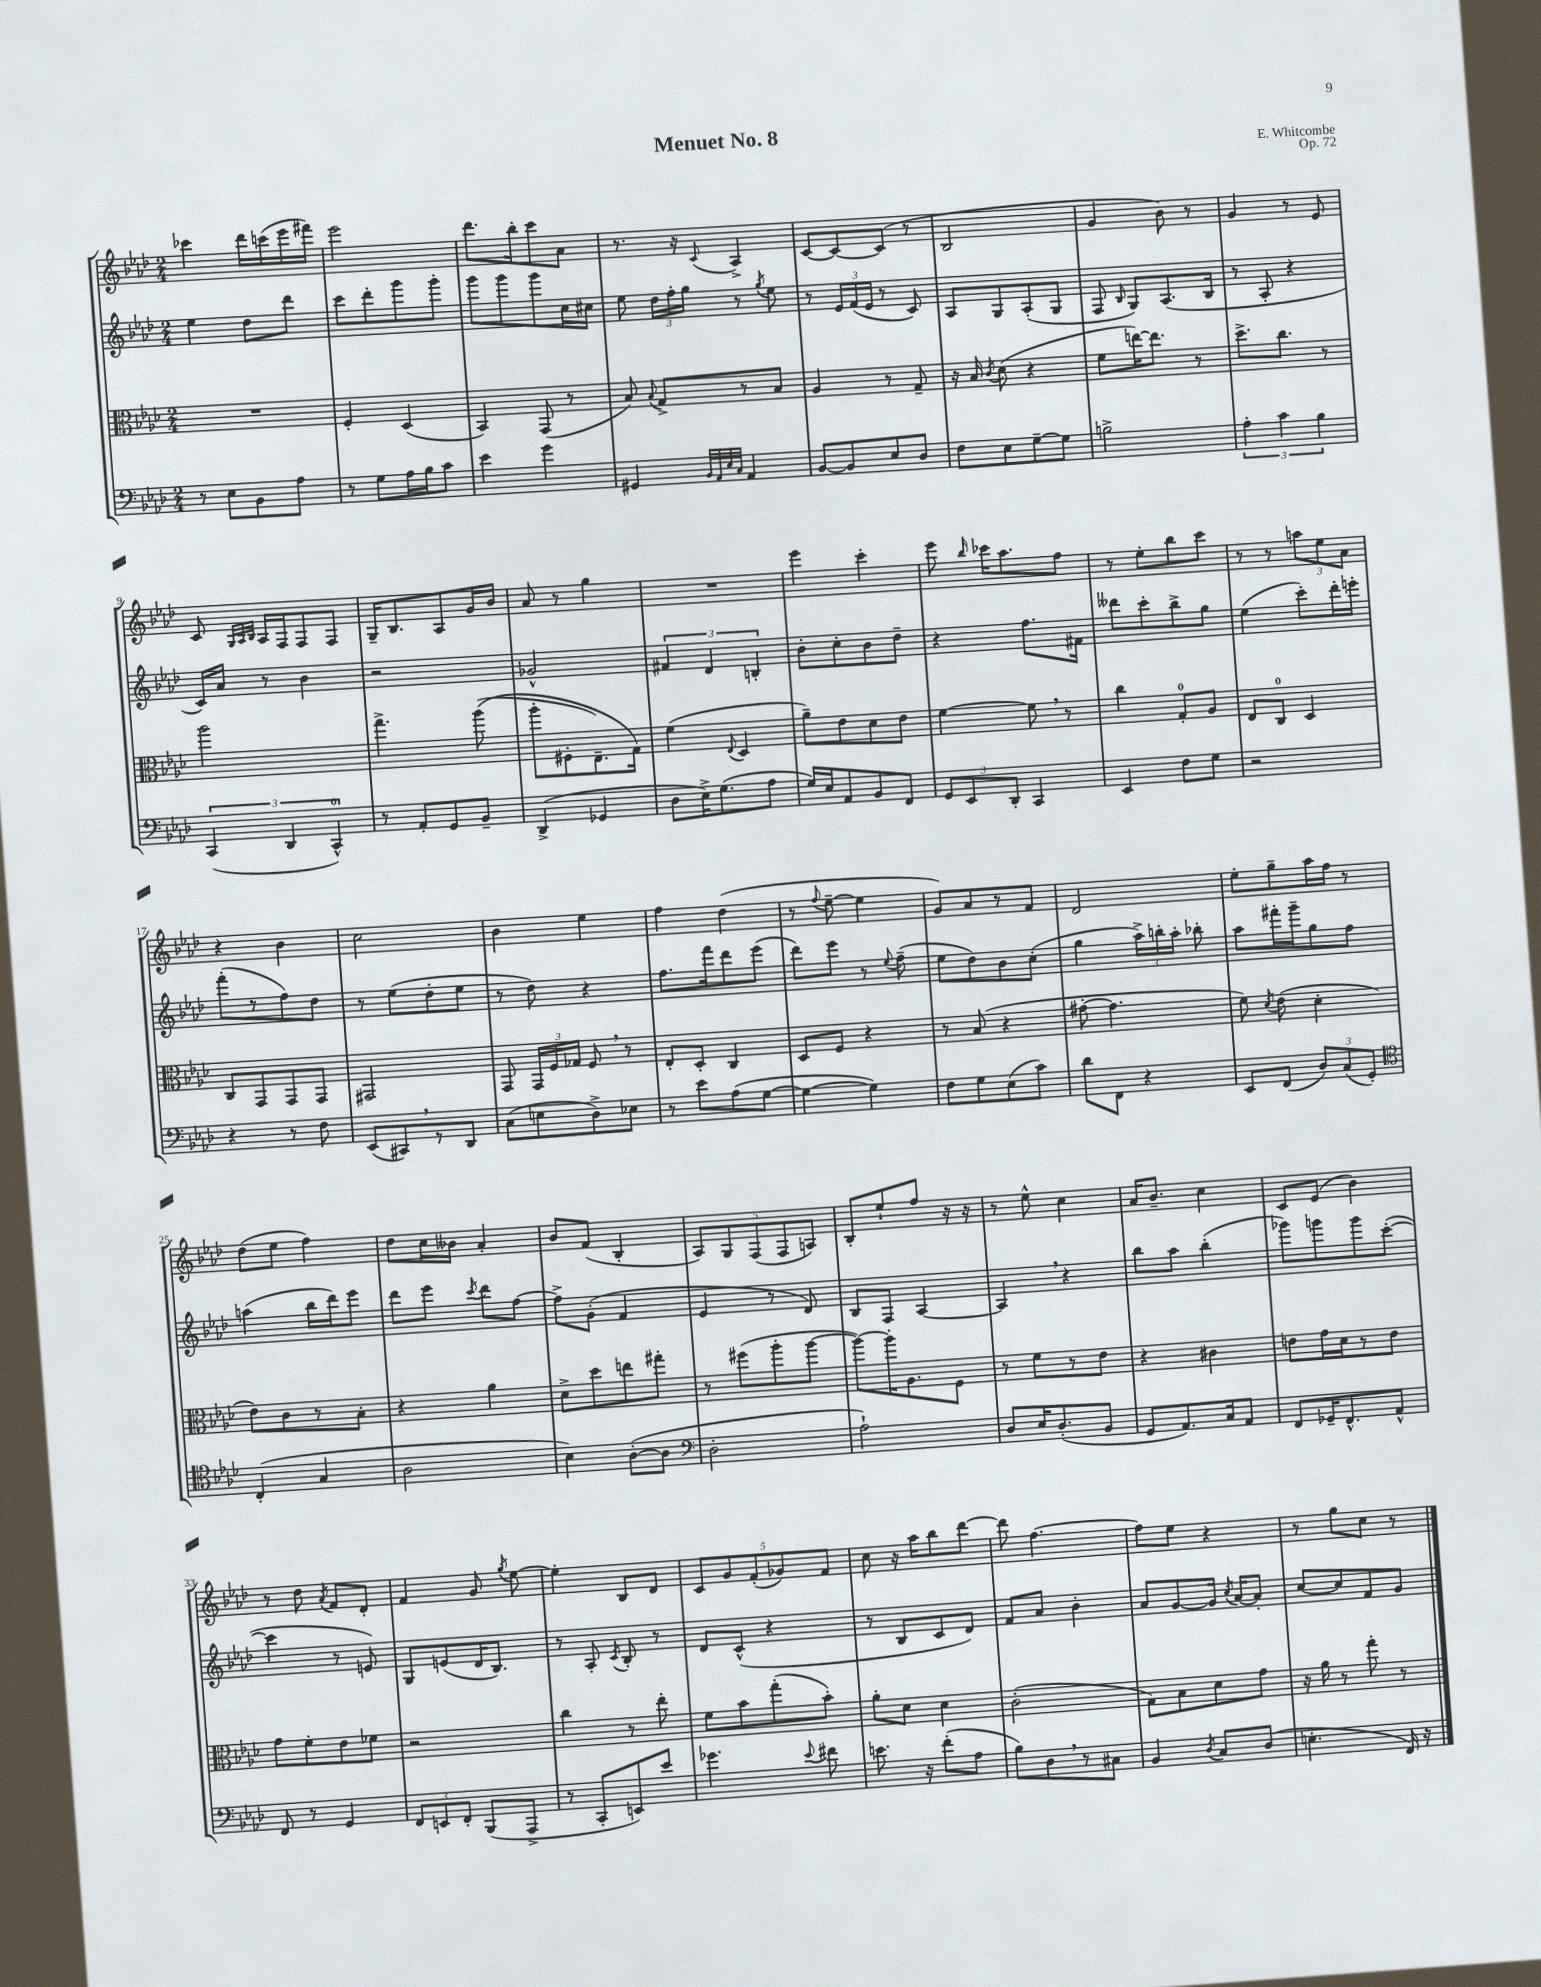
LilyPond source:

\header { title = "Menuet No. 8" composer = "E. Whitcombe" opus = "Op. 72" }
<<
\new StaffGroup <<
\new Staff = "s0" {
    \clef treble \key aes \major \numericTimeSignature \time 2/4
    \autoBeamOff ces'''4 des'''16[ c'''16( ees'''16 fis'''16]) |
    ees'''2 |
    des'''8.[ bes''16-. c'''8 aes'8] |
    r8. r16 \appoggiatura { c'8 } aes4-> |
    c'8[~ c'8~ c'8]( r8 |
    bes2 |
    g'4 bes'8) r8 |
    g'4 r8 ees'8 |
    c'8 \grace { g32[ aes32 bes32] } aes16[ f16 f8 f8] |
    g16[-- bes8. aes8 g'16 bes'16] |
    aes'8 r8 g''4 |
    R2 |
    ees'''4 c'''4-. |
    ees'''8 \grace { bes''16 } ces'''16[ aes''8. f''8] |
    r8 ees''8[-. bes''8 c'''8] |
    r8 r8 \tuplet 3/2 { a''8[ ees''8 aes'8] } |
    r4 bes'4 |
    c''2 |
    bes'4 ees''4 |
    f''4 des''4( |
    r8 \appoggiatura { f''8 } ees''8~-- ees''4 |
    g'8[) aes'8 r8 f'8] |
    des'2 |
    ees''8[-. g''8-- aes''16 f''16] r8 |
    des''8[( ees''8] f''4) |
    des''8[ c''16 beses'16] aes'4-. |
    bes'8[ f'8]( bes4-. |
    \tuplet 5/4 { aes8[) g8 f8( f8 a8]) } |
    bes8[-. ees''8-! f''8] r16 r16 |
    r8 ees''8-^ c''4 |
    aes'16[ bes'8.]-- c''4 |
    c'8[ ees'8]( bes'4) |
    r8 des''8 \acciaccatura { aes'8 } f'8[ des'8]-. |
    f'4 g'8 \acciaccatura { g''8 } ees''8~ |
    ees''4-. bes8[ des'8] |
    \tuplet 5/4 { c'8[ g'8 f'8-.( ges'8) f'8] } |
    c''8 r16 aes''16[ bes''8 des'''8]~ |
    des'''8 f''4.~ |
    f''8[ ees''8] r4 |
    r8 g''8[ c''8] r8 \bar "|." |
}
\new Staff = "s1" {
    \clef treble \key aes \major \numericTimeSignature \time 2/4
    \autoBeamOff ees''4 des''8[ des'''8] |
    c'''8[ des'''8-. g'''8 g'''8]-. |
    g'''8[ g'''8 g'''8 c''16 cis''16] |
    ees''8 \tuplet 3/2 { des''16[ f''16-. g''16] } r8 \acciaccatura { g''8 } ees''8 |
    r8 \tuplet 3/2 { ees'16[ f'16( ees'16] } r8 c'8) |
    aes8[ g8 aes8-.( g8] |
    f8 \grace { bes16 } g8[) aes8.( bes16] |
    r8 aes8-. r4 |
    c'16[) aes'16] r8 bes'4 |
    r2 |
    ges'2-^ |
    \tuplet 3/2 { fis'4 des'4 b4-. } |
    bes'8[-. c''8-. bes'8 des''8]-- |
    r4 f''8.[ fis'16] |
    deses'''8[ c'''8-. bes''8-> g''8] |
    ees''4( c'''8[-.) des'''16-. e'''16]-. |
    f'''8[-.( r8 f''8) des''8] |
    r8 ees''8[( des''8-. ees''8] |
    r8 des''8) r4 |
    f''8.[ f'''16 des'''8 ees'''8]( |
    des'''8[) ees'''8] r8 \appoggiatura { ees''8 } f''8--( |
    ees''8[ des''8) bes'8 c''8]-.( |
    g''4 \tuplet 3/2 { aes''16[->) b''16-. aes''16]-. } bes''8-. |
    aes''8[ fis'''16-. g'''16-- g''8 f''8] |
    a''4( bes''16[ des'''16) ees'''8] |
    des'''8[ ees'''8] \acciaccatura { c'''8 } des'''8[ f''8]~ |
    f''8[-> g'8]-.( f'4 |
    ees'4 r8 des'8) |
    bes8[ f8] aes4~ |
    aes4 \breathe r4 |
    bes''8[ aes''8] bes''4-.( |
    ges'''8[) g'''8 g'''8 c'''8]~-.( |
    c'''4 r8 e'8) |
    g8[ e'8( des'16 bes8.]) |
    r8 aes8-. \acciaccatura { c'8 } bes8-. r8 |
    des'8[ c'8]-^( r4 |
    r8 bes8[ c'8 des'8]) |
    f'8[ aes'8] bes'4-. |
    aes'8[ g'8~ g'16] \acciaccatura { c''8 } aes'16[~ aes'8]-. |
    c''8[~ c''8 f'8 g'8] \bar "|." |
}
\new Staff = "s2" {
    \clef alto \key aes \major \numericTimeSignature \time 2/4
    \autoBeamOff R2 |
    f4-. des4( |
    bes,4) g,8( r8 |
    bes8) \appoggiatura { bes8 } g8[-> r8 bes8] |
    aes4 r8 g8-- |
    r16 bes16 \acciaccatura { c'8 } des'8( r4 |
    f'8[ e''16~) e''8.] r8 |
    des''8.[-> c''8.] r8 |
    aes''2 |
    g''4.-> aes''8(\( |
    aes''8[-. fis8-. ees8.--) g16]\) |
    f'4( \appoggiatura { ees8 } des4 |
    aes'8[--) ees'8 des'8 ees'8] |
    f'4~ f'8 \breathe r8 |
    c''4 g8[-0-. aes8] |
    ees8[ c8]-0 des4 |
    c8[ g,8 g,8 g,8] |
    gis,2 |
    g,8 \tuplet 3/2 { g,16[ f16 ges16] } f8 \breathe r8 |
    ees8[-. des8]-. c4 |
    des8[ f8] r4 |
    r8 bes8( r4 |
    gis'8~-. gis'4. |
    f'8) \acciaccatura { des'8 } ees'8( des'4-. |
    ees'8[) c'8 r8 bes8]-. |
    r4 aes'4 |
    des'8[-> des''8 e''8 gis''8]-. |
    r8 fis''8[( aes''8-. aes''8]~ |
    aes''8[~) aes''16-. aes8. f8] |
    r8 f'8[ r8 ees'8] |
    r4 cis'4 |
    e'8[ g'16 des'16 r8 e'8] |
    g'8[ f'8-. ees'8 fes'8] |
    r2 |
    c''4 r8 ees''8-. |
    f'8[ bes'8 g''8-.( bes'8]-.) |
    aes'8[-. des'8] des'4 |
    c'2-.( |
    g8[) bes8 des'8 g'8] |
    r16 aes'16 r8 g''8-. r8 \bar "|." |
}
\new Staff = "s3" {
    \clef bass \key aes \major \numericTimeSignature \time 2/4
    \autoBeamOff r8 ees8[ bes,8 aes8] |
    r8 g8[ aes16 bes16 c'8] |
    ees'4 g'4 |
    gis,4 \grace { bes,32[ aes,32 ees32 c32] } aes,4 |
    bes,8[~ bes,8 ees8 des8] |
    f8[ ees8 g8~-- g8] |
    b2-> |
    \tuplet 3/2 { aes4-. c'4 bes4 } |
    \tuplet 3/2 { c,4( des,4 c,4-0-^) } |
    r8 aes,8[-. g,8 bes,8]-- |
    des,4->( ges,4 |
    des8[ ees16->) g8.( aes8] |
    g16[) ees16 aes,8 bes,8 f,8] |
    \tuplet 3/2 { g,8[ ees,8 des,8]-. } c,4 |
    ees,4 f8[ g8] |
    r2 |
    r4 r8 f8 |
    ees,8[( cis,8) \breathe r8 des,8] |
    c8[( e8 des8->) ees8] |
    r8 ees'8[ aes8( g8]~ |
    g4~ g4) |
    f8[ g8 ees8( c'8]) |
    des'8[ f,8] r4 |
    ees,8[ f,8]( \tuplet 3/2 { des8[) c8( g,8]-.) } |
    \clef tenor c4-.( g4 |
    aes2 |
    bes4) aes8[~-.( aes8] |
    \clef bass des2-. |
    aes2-!) |
    des8[ ees16 des8.-.( bes,8] |
    g,8[ aes,8.) c16 aes,8] |
    f,8[ ges,16-- f,8.-^ aes,8]-^ |
    f,8 r8 g,4 |
    \tuplet 3/2 { f,8[ e,8 f,8]-. } bes,,8[( aes,,8]-> |
    r8 c,8[-. e,8) ees'8] |
    ges'4. \appoggiatura { ees'8 } fis'8 |
    e'8. r16 f'8[-.( aes8] |
    bes8[) des8 \breathe r8 cis8] |
    bes,4 \acciaccatura { des8 } c8[ des8]( |
    e4.-. f,16) r16 \bar "|." |
}
>>
>>
